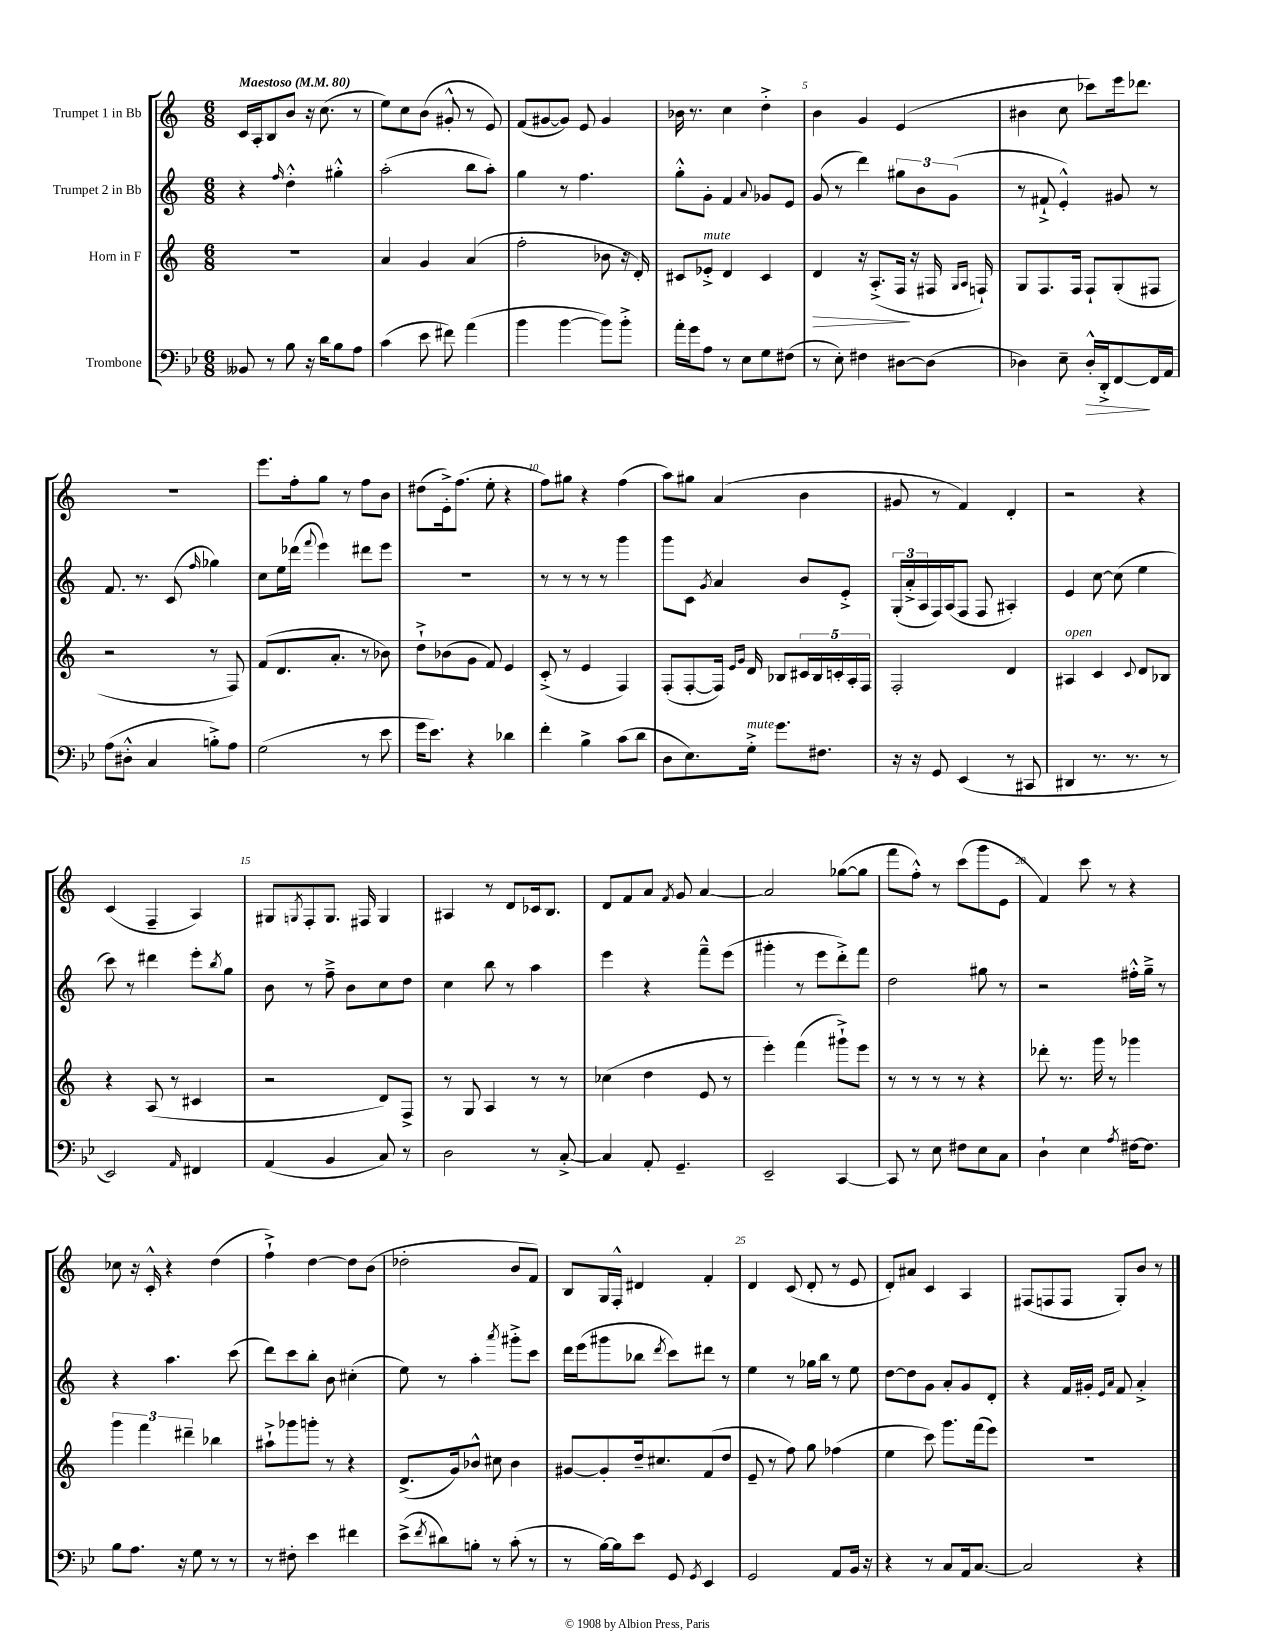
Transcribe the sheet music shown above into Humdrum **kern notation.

**kern	**dynam	**kern	**dynam	**kern	**kern
*part4	*part4	*part3	*part3	*part2	*part1
*staff4	*staff4	*staff3	*staff3	*staff2	*staff1
*I"Trombone	*	*I"Horn in F	*	*I"Trumpet 2 in Bb	*I"Trumpet 1 in Bb
*clefF4	*	*clefG2	*	*clefG2	*clefG2
*k[b-e-]	*	*k[]	*	*k[]	*k[]
*M6/8	*	*M6/8	*	*M6/8	*M6/8
*MM80	*	*MM80	*	*MM80	*MM80
=1	=1	=1	=1	=1	=1
!	!	!	!	!	!LO:TX:a:B:t=Maestoso
8BB--X/	.	2.r	.	4r	16c/LL
.	.	.	.	.	16A'/J
8r	.	.	.	.	8B/
.	.	.	.	16qqff/	.
8B-\	.	.	.	4dd'^^\	8b/J
16r	.	.	.	.	16r
16d\KL	.	.	.	.	(8.cc\
8B-\	.	.	.	4gg#X'^^\	.
8A\J	.	.	.	.	8r
=2	=2	=2	=2	=2	=2
(4c\	.	4a/	.	(2aa'\	8ee\L)
.	.	.	.	.	8cc\
8e-\	.	4g/	.	.	(8b\J
8f#X\)	.	.	.	.	8g#X'^^/
(4a\	.	(4a/	.	8bb\L	8r
.	.	.	.	8aa'\J)	8e/)
=3	=3	=3	=3	=3	=3
4b-\	.	2ff'\	.	4gg\	(8f/L
.	.	.	.	.	[8g#X/
[4b-\	.	.	.	8r	8g#/J])
.	.	.	.	4.ff\	8e/
8b-\L])	.	8b-X\	.	.	4g#/
8b-'^\J	.	16r	.	.	.
.	.	16d'/)	.	.	.
=4	=4	=4	=4	=4	=4
16a'\LL	.	8c#X/L	.	8gg'^^\L	16b-X\
16g\J	.	.	.	.	8.r
!	!	!LO:TX:a:i:t=mute	!	!	!
8A\J	.	8e-X'^/J	.	8g'\J	.
8r	.	4d/	.	4f/	4cc\
8E-\L	.	.	.	.	.
.	.	.	.	8qqa/	.
8G\	.	4c#/	.	8g-X/L	4dd'^\
(8F#X\J	.	.	.	8e/J	.
=5	=5	=5	=5	=5	=5
!	!	!	!LO:HP:b	!	!
8r	.	4d/	>	(8g/	4b\
8E-'\)	.	.	.	8r	.
4F#X\	.	16r	.	4ddd\)	4g/
.	.	(8.A'^/L	.	.	.
[8D#X\L	.	16F/Jk	.	12gg#X\L	(4e/
.	.	16r	]	.	.
.	.	.	.	12b\	.
(8D#\J]	.	16F#X/	.	.	.
.	.	.	.	(12g\J	.
.	.	16qqG/LL	.	.	.
.	.	16qqA/JJ	.	.	.
.	.	16Fn`/)	.	.	.
=6	=6	=6	=6	=6	=6
4D-X\)	.	8G/L	.	8r	4b#X\
.	.	8.F/	.	8f#X`^/	.
8E-~\	.	.	.	4e'^^/)	8cc\
.	.	16F/Jk	.	.	.
!	!LO:HP:b	!	!	!	!
16D-'^^/LL	>	8F`/L	.	.	8ccc-X\L)
16DD'^/J	.	.	.	.	.
[8FF/	.	(8G'/	.	8g#X/	16eee\k
.	.	.	.	.	8.ddd-X\J
16FF/L]	]	8F#X/J	.	8r	.
16AA/JJ	.	.	.	.	.
!!LO:LB:g=z
=7	=7	=7	=7	=7	=7
(8A\L	.	2r	.	8.f/	2.r
8D#X'^^\J	.	.	.	.	.
.	.	.	.	8.r	.
4C/	.	.	.	.	.
.	.	.	.	(8c/	.
.	.	.	.	16qqff/	.
8Bn'^\L)	.	8r	.	4gg-X\)	.
8A\J	.	8F/)	.	.	.
=8	=8	=8	=8	=8	=8
(2G\	.	(8f/L	.	8cc\L	8.eee\L
.	.	8.d/	.	16ee\L	.
.	.	.	.	(16ddd-X\JJ	16ff'\k
.	.	.	.	8qqfff/	.
.	.	.	.	4eee\)	8gg\J
.	.	8.a'/J	.	.	.
.	.	.	.	.	8r
8r	.	8r	.	8ddd#X\L	8ff\L
8e-\	.	8b-X\)	.	8eee\J	8b\J
=9	=9	=9	=9	=9	=9
16g\KL	.	8dd`^\L	.	2.r	(8dd#X\L
8.e-\J)	.	.	.	.	.
.	.	(8b-X\	.	.	16e'^\k)
.	.	.	.	.	(8.ff\J
4r	.	8g\J	.	.	.
.	.	8f/)	.	.	8ee'\
4d-X\	.	4e/	.	.	4r
=10	=10	=10	=10	=10	=10
4f'\	.	(8c'^/	.	8r	8ff\L)
.	.	8r	.	8r	8gg#X\J
4B-^\	.	4e/	.	8r	4r
.	.	.	.	8r	.
(8c\L	.	4F/)	.	4ggg\	(4ff\
8d\J	.	.	.	.	.
=11	=11	=11	=11	=11	=11
8D\L	.	(8F'/L	.	8ggg\L	8aa\L)
8.E-\)	.	[8F'/	.	8c\J	8gg#X\J
.	.	.	.	8qg/	.
.	.	16F/Jk])	.	4a/	(4a/
.	.	16qqe/LL	.	.	.
.	.	16qqg/JJ	.	.	.
!LO:TX:a:i:t=mute	!	!	!	!	!
16G'^\Jk	.	16d/	.	.	.
8.g\L	.	8B-X/L	.	.	.
.	.	20c#X/L	.	8b/L	4b\
.	.	20B-/	.	.	.
8.F#X\J	.	.	.	.	.
.	.	20cn'/	.	.	.
.	.	.	.	8e'^/J	.
.	.	20A'/	.	.	.
.	.	20F/JJ	.	.	.
=12	=12	=12	=12	=12	=12
16r	.	2F'/	.	(24G'/LL	8g#X/
.	.	.	.	24a'^/	.
16r	.	.	.	.	.
.	.	.	.	24A/	.
8GG/	.	.	.	16F/)	8r
.	.	.	.	(16A/J	.
(4EE-/	.	.	.	8F/J	4f/)
.	.	.	.	8F/	.
8r	.	4d/	.	4A#X'/)	4d'/
8CC#X/	.	.	.	.	.
=13	=13	=13	=13	=13	=13
!	!	!LO:TX:a:i:t=open	!	!	!
4DD#X/	.	4A#X/	.	4e/	2r
8.r	.	4c/	.	[8cc\	.
.	.	.	.	(8cc\]	.
8.r	.	.	.	.	.
.	.	8qqc/	.	.	.
.	.	8d/L	.	4ee\	4r
8r	.	8B-X/J	.	.	.
!!LO:LB:g=z
=14	=14	=14	=14	=14	=14
2EE-/)	.	4r	.	8ccc\)	(4c/
.	.	.	.	8r	.
.	.	(8A/	.	4ddd#X\	4F~/
.	.	8r	.	.	.
16qqAA/	.	.	.	.	.
4FF#X/	.	4c#X/	.	8eee'\L	4A/)
.	.	.	.	8qbb/	.
.	.	.	.	8gg\J	.
=15	=15	=15	=15	=15	=15
(4AA/	.	2r	.	8b\	8G#X/L
.	.	.	.	.	8qGn/
.	.	.	.	8r	8F'/
4BB-/	.	.	.	8ff~^\	8.G/J
.	.	.	.	8b\L	.
.	.	.	.	.	16F#X/
8C/)	.	8d/L)	.	8cc\	4G/
8r	.	8F^/J	.	8dd\J	.
=16	=16	=16	=16	=16	=16
2D\	.	8r	.	4cc\	4A#X/
.	.	8G/	.	.	.
.	.	4A/	.	8bb\	8r
.	.	.	.	8r	8d/L
8r	.	8r	.	4aa\	16c-X/k
.	.	.	.	.	8.B/J
[8C'^/	.	8r	.	.	.
=17	=17	=17	=17	=17	=17
4C/]	.	(4cc-X\	.	4eee\	8d/L
.	.	.	.	.	8f/
8AA'/	.	4dd\	.	4r	8a/J
.	.	.	.	.	8qf/
4.GG~/	.	.	.	.	8g/
.	.	8e/	.	8fff~^^\L	[4a/
.	.	8r	.	(8eee\J	.
=18	=18	=18	=18	=18	=18
2EE-~/	.	4eee'\)	.	4ggg#X'\	2a/]
.	.	(4fff\	.	8r	.
.	.	.	.	8eee\L	.
[4CC/	.	8ggg#X`^\L)	.	8ddd'^\)	([8gg-X\L
.	.	8eee\J	.	8fff\J	8gg-\J]
=19	=19	=19	=19	=19	=19
8CC/]	.	8r	.	2dd\	8fff\L
8r	.	8r	.	.	8ff'^^\J)
8E-\	.	8r	.	.	8r
8F#X\L	.	8r	.	.	(8ccc\L
8E-\	.	4r	.	8gg#X\	8ggg\
8C\J	.	.	.	8r	8e\J
=20	=20	=20	=20	=20	=20
4D`\	.	8ddd-X'\	.	2r	4f/)
.	.	8.r	.	.	.
4E-\	.	.	.	.	8ccc\
.	.	16ggg\	.	.	.
.	.	8r	.	.	8r
8qA/	.	.	.	.	.
[16F#X\KL	.	4ggg-X\	.	16ff#X'^^\LL	4r
8.F#\J]	.	.	.	16gg~^\JJ	.
.	.	.	.	8r	.
!!LO:LB:g=z
=21	=21	=21	=21	=21	=21
8B-\L	.	6ggg\	.	4r	8cc-X\
8.A\J	.	.	.	.	16r
.	.	6fff\	.	.	.
.	.	.	.	.	16c'^^/
.	.	.	.	4.aa\	4r
16r	.	.	.	.	.
.	.	6ddd#X~\	.	.	.
8G\	.	.	.	.	.
8r	.	4bb-X\	.	.	(4dd\
8r	.	.	.	(8ccc\	.
=22	=22	=22	=22	=22	=22
8r	.	8aa#X`^\L	.	8ddd\L)	4ff`^\)
8F#X'\	.	8ggg-X\	.	8ccc\	.
4e-\	.	8gggn'\J	.	8bb'\J	[4dd\
.	.	8r	.	8b\	.
4f#X\	.	4r	.	(4cc#X'\	8dd\L]
.	.	.	.	.	(8b\J
=23	=23	=23	=23	=23	=23
(8e-^\L	.	(8.d^/L	.	8ee\)	2dd-X'\
8qf/	.	.	.	.	.
8d#X\)	.	.	.	8r	.
.	.	16g/k)	.	.	.
8Bn'\J	.	8b-X^^/J	.	4aa'\	.
8r	.	8cc#X\	.	.	.
.	.	.	.	8qaaa/	.
(8c'\	.	4b-\	.	8ggg#X'^\L	8b/L
8r	.	.	.	8ccc\J	8f/J)
=24	=24	=24	=24	=24	=24
8r	.	[8g#X/L	.	16ddd\LL	8B/L
.	.	.	.	(16eee\J	.
[16B-\LL)	.	8g#'/]	.	8ggg#X\	16G/L
16B-\J]	.	.	.	.	16F'^^/JJ
8e-\J	.	16dd~/k	.	8bb-X\J	4d#X/
.	.	8.cc#X/	.	.	.
.	.	.	.	8qddd/	.
8GG/	.	.	.	8ccc\L)	.
8qGG/	.	.	.	.	.
4EE-/	.	(8f/	.	8ddd#X\J	4f'/
.	.	8dd/J	.	8r	.
=25	=25	=25	=25	=25	=25
2GG/	.	8e~/	.	4ee\	4d/
.	.	8r	.	.	.
.	.	8ff\)	.	8r	(8c/
.	.	8gg\	.	16gg-X\LL	8d'/
.	.	.	.	16bb\JJ	.
8AA/L	.	(4ff-X\	.	8r	8r
16BB-/Jk	.	.	.	8ee\	8e/
16r	.	.	.	.	.
=26	=26	=26	=26	=26	=26
4r	.	4ee\	.	[8dd\L	8d'/L)
.	.	.	.	8dd\]	8a#X/J
8r	.	8ccc\)	.	8g\J	4c/
8C/L	.	8.ggg\L	.	8a'/L	.
16AA/k	.	.	.	8g/	4A/
[8.C/J	.	(16fff\k	.	.	.
.	.	8eee\J)	.	8d'/J	.
=27	=27	=27	=27	=27	=27
2C/]	.	2.r	.	4r	(8F#X/L
.	.	.	.	.	8Fn/
.	.	.	.	16f/LL	8F/J
.	.	.	.	16g#X'/JJ	.
.	.	.	.	16qqe/LL	.
.	.	.	.	16qqa/JJ	.
.	.	.	.	8f/	8G'/L)
4r	.	.	.	4a'^/	8b/J
.	.	.	.	.	8r
==	==	==	==	==	==
*-	*-	*-	*-	*-	*-
